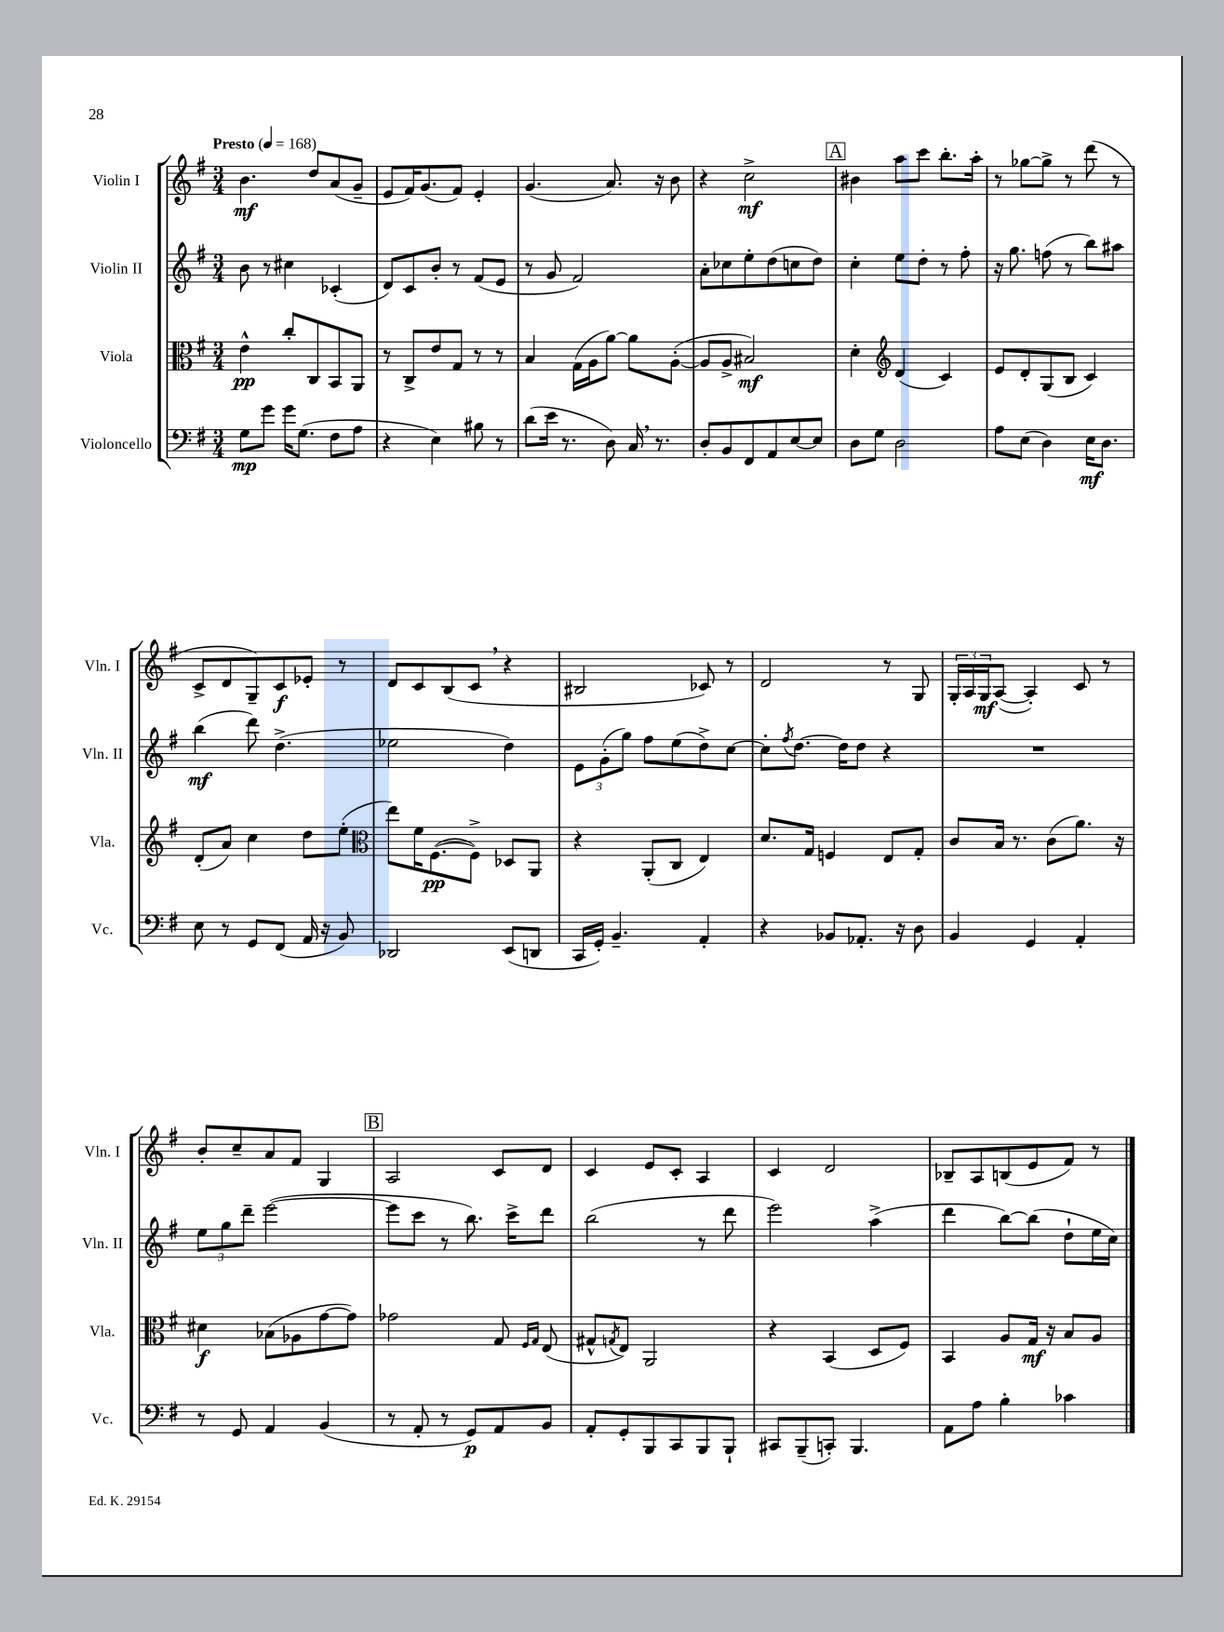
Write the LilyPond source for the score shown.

<<
\new StaffGroup <<
\new Staff = "s0" \with { instrumentName = "Violin I" shortInstrumentName = "Vln. I" } {
    \clef treble \key g \major \numericTimeSignature \time 3/4 \tempo "Presto" 4 = 168
    b'4.\mf d''8 a'8( g'8-- |
    e'8 fis'16) g'8.( fis'8) e'4-. |
    g'4.( a'8.) r16 b'8 |
    r4 c''2->\mf |
    \mark \markup { \box "A" } bis'4 a''8 c'''8 b''8.-. a''16-. |
    r8 ges''8~ ges''8-> r8 d'''8( r8 |
    c'8-> d'8 g8--) c'8\f ees'8-. r8 |
    d'8 c'8 b8( c'8 \breathe r4 |
    bis2 ces'8) r8 |
    d'2 r8 g8 |
    \tuplet 3/2 { g16-. a16 g16\mf } a8~( a4-.) c'8 r8 |
    b'8-. c''8-- a'8 fis'8 g4 |
    \mark \markup { \box "B" } a2 c'8 d'8 |
    c'4 e'8 c'8-. a4 |
    c'4 d'2 |
    bes8-- a8 b8( e'8 fis'8) r8 \bar "|." |
}
\new Staff = "s1" \with { instrumentName = "Violin II" shortInstrumentName = "Vln. II" } {
    \clef treble \key g \major \numericTimeSignature \time 3/4
    b'8 r8 cis''4 ces'4-.( |
    d'8) c'8 b'8-. r8 fis'8( e'8 |
    r8 g'8 fis'2) |
    a'8-. ces''8 e''8-. d''8( c''8 d''8) |
    \mark \markup { \box "A" } c''4-. e''8 d''8-. r8 fis''8-. |
    r16 g''8. f''8( r8 b''8) ais''8 |
    b''4\mf( d'''8) d''4.->( |
    ees''2 d''4) |
    \tuplet 3/2 { e'8 g'8-.( g''8) } fis''8 e''8( d''8->) c''8~ |
    c''8-. \acciaccatura { fis''8 } d''8.~ d''16 d''8 r4 |
    R2. |
    \tuplet 3/2 { e''8 g''8 d'''8-- } e'''2~( |
    \mark \markup { \box "B" } e'''8 c'''8 r8 b''8.) c'''16-> d'''8 |
    b''2( r8 d'''8 |
    e'''2) a''4->( |
    d'''4 b''8~) b''8( d''8-! e''16 c''16) \bar "|." |
}
\new Staff = "s2" \with { instrumentName = "Viola" shortInstrumentName = "Vla." } {
    \clef alto \key g \major \numericTimeSignature \time 3/4
    e'4-^\pp c''8-. c8 b,8 a,8 |
    r8 c8-> e'8 g8 r8 r8 |
    b4 g16( a16 a'8~) a'8 a8~-.( |
    a8 a8-> bis2\mf) |
    \mark \markup { \box "A" } d'4-. \clef treble d'4( c'4) |
    e'8 d'8-. g8( b8 c'4) |
    d'8-.( a'8) c''4 d''8 e''8-.( |
    \clef alto e''8) fis'16 fis8.~\pp( fis8->) des8 a,8 |
    r4 a,8-.( c8 e4) |
    d'8. g16 f4 e8 g8-. |
    c'8 b16 r8. c'8( a'8.) r16 |
    dis'4\f bes8( aes8 g'8~ g'8) |
    \mark \markup { \box "B" } ges'2 g8 \grace { fis16 g16 } e8( |
    gis8-^ \acciaccatura { g8 } e8) a,2 |
    r4 b,4( d8 fis8) |
    b,4 a8 g16\mf r16 b8 a8 \bar "|." |
}
\new Staff = "s3" \with { instrumentName = "Violoncello" shortInstrumentName = "Vc." } {
    \clef bass \key g \major \numericTimeSignature \time 3/4
    g8\mp g'8 g'16 g8.( fis8 a8 |
    r4 e4) bis8 r8 |
    d'8( e'16 r8. d8) c16 \breathe r8. |
    d8-. b,8 fis,8 a,8 e8~ e8 |
    \mark \markup { \box "A" } d8 g8 d2 |
    a8 e8( d4) e16\mf d8. |
    e8 r8 g,8 fis,8( a,16 r16 b,8) |
    des,2 e,8( d,8 |
    c,16 g,16-.) b,4.-- a,4-. |
    r4 bes,8 aes,8.-. r16 d8 |
    b,4 g,4 a,4-. |
    r8 g,8 a,4 b,4( |
    \mark \markup { \box "B" } r8 a,8-. r8 g,8\p) a,8 b,8 |
    a,8-. g,8-. b,,8 c,8 b,,8 b,,8-! |
    cis,8 b,,8--( c,8-.) b,,4. |
    a,8 a8 b4-. ces'4 \bar "|." |
}
>>
>>
\layout { \context { \Score \remove "Bar_number_engraver" } }
